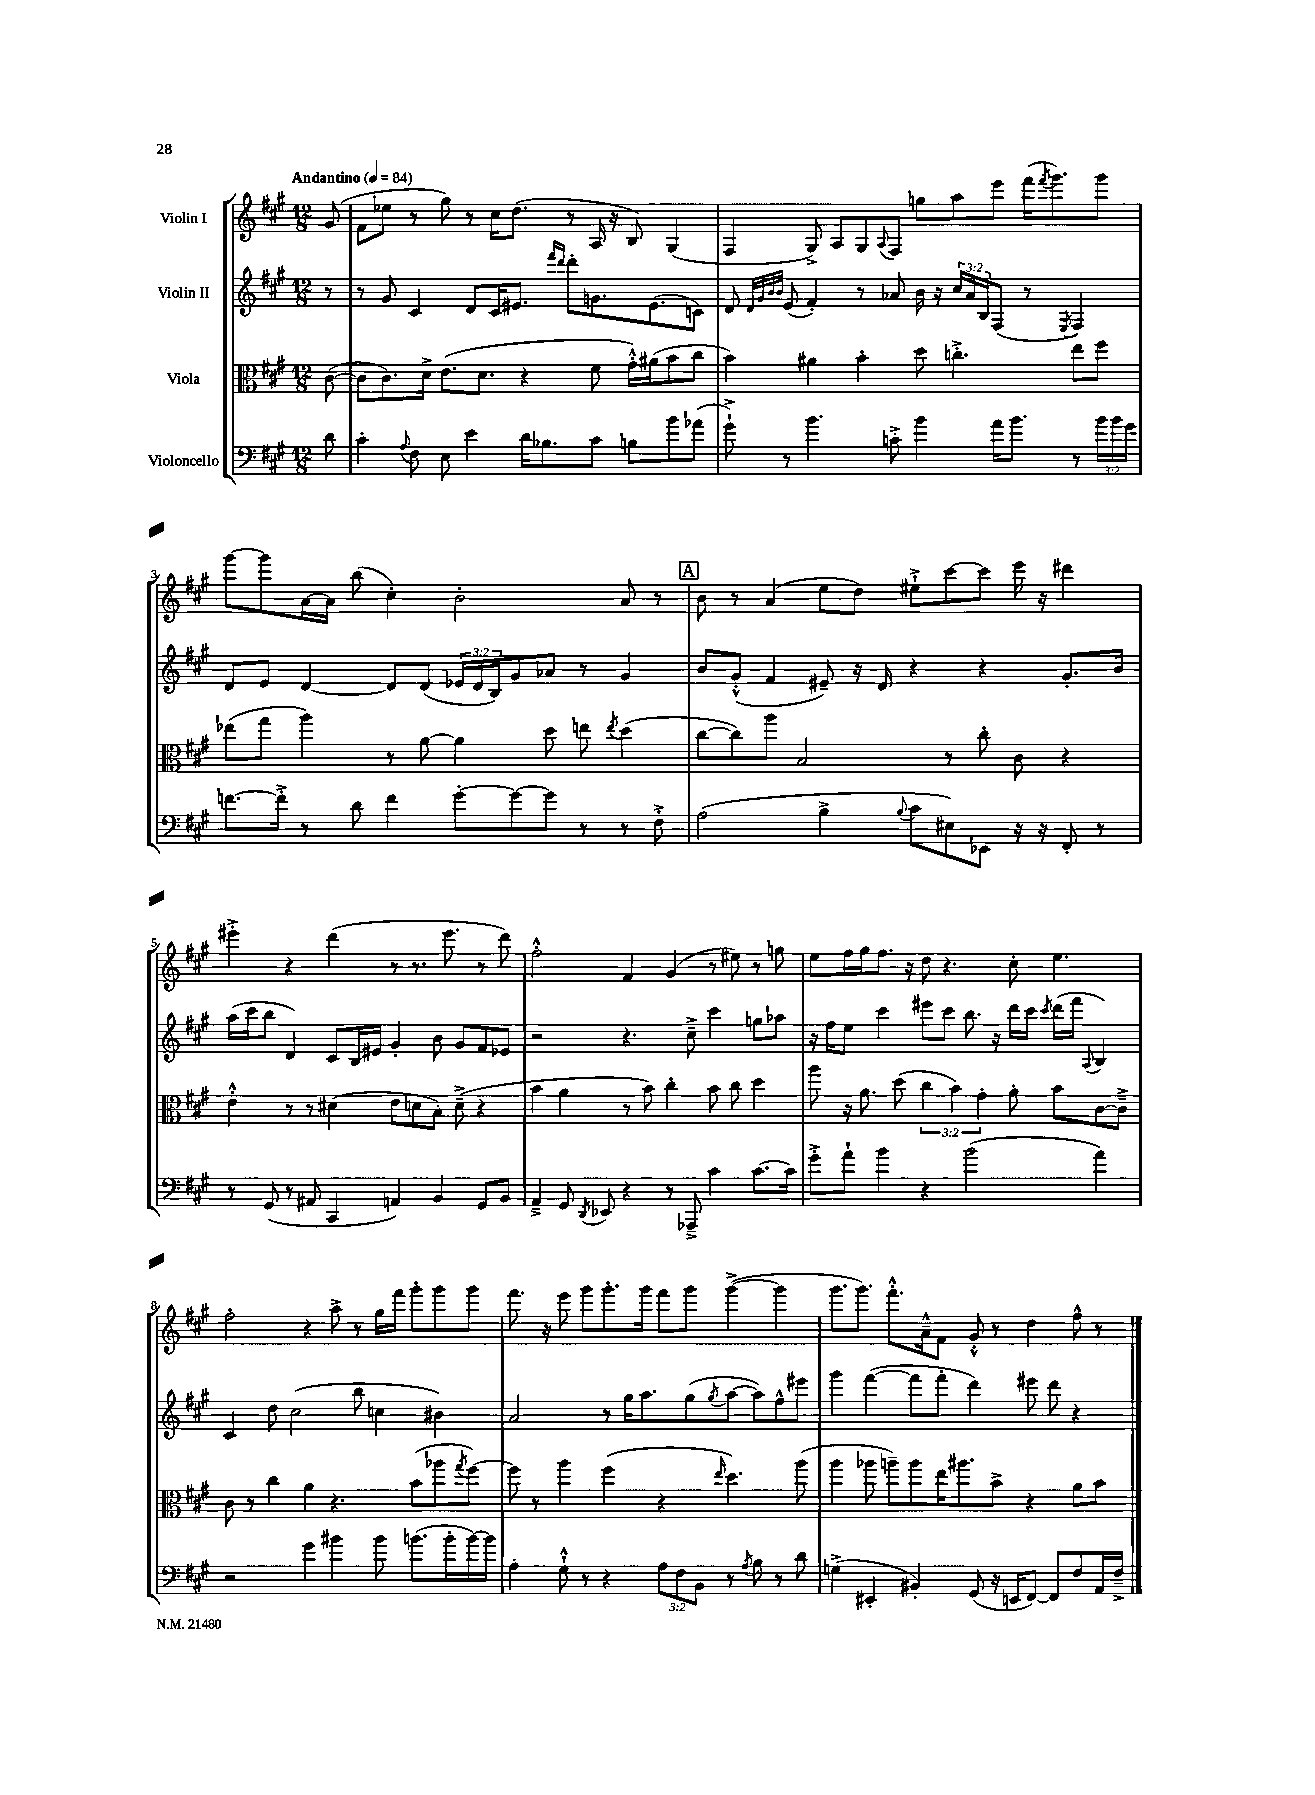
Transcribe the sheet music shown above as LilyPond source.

<<
\new StaffGroup <<
\new Staff = "s0" \with { instrumentName = "Violin I" } {
    \clef treble \key a \major \numericTimeSignature \time 12/8 \partial 8 \tempo "Andantino" 4 = 84
    gis'8( |
    fis'8 ees''8 r8 gis''8) r8 cis''16 d''8.( r8 a16 r16 b8) gis4( |
    fis4 gis8->) a8 gis8 \appoggiatura { a8 } fis8 g''8 a''8 e'''8 fis'''16( \acciaccatura { fis'''8 } gis'''8.) gis'''8 |
    gis'''8~ gis'''8 a'16~ a'16 b''8( cis''4-.) b'2-. a'8 r8 |
    \mark \markup { \box "A" } b'8 r8 a'4( e''8 d''8) eis''8-!-> cis'''8~ cis'''8 e'''16 r16 dis'''4 |
    eis'''4-.-> r4 d'''4( r8 r8. eis'''8. r8 d'''8) |
    fis''2-.-^ fis'4 gis'4( r8 eis''8) r8 g''8 |
    e''8 fis''16 gis''16 fis''8. r16 d''8 r4. cis''8-. e''4. |
    fis''2-. r4 a''8-> r8 gis''16 fis'''16 gis'''8-. gis'''8 gis'''8 |
    fis'''8. r16 e'''8 gis'''8 gis'''8.-. gis'''16 fis'''8 gis'''8 gis'''4~->( gis'''4 |
    gis'''8. gis'''8.) fis'''8.-.-^ a'16---^ fis'8 gis'8-.-^ r8 d''4 fis''8-^ r8 \bar "|." |
}
\new Staff = "s1" \with { instrumentName = "Violin II" } {
    \clef treble \key a \major \numericTimeSignature \time 12/8 \override Staff.TupletNumber.text = #tuplet-number::calc-fraction-text \partial 8
    r8 |
    r8 gis'8 cis'4 d'8 cis'16 eis'8. \grace { fis'''16 d'''16 } d'''8-. g'8. eis'8.( c'8) |
    d'8 \grace { d'32 gis'32 b'32 b'32 } e'8( fis'4-.) r8 aes'8 b'16 r16 \tuplet 3/2 { cis''16 aes'16 b16 } fis8( r8 \acciaccatura { e8 } fis4) |
    d'8 e'8 d'4~ d'8 d'8( \tuplet 3/2 { ees'16 d'16 b16) } gis'8 aes'8 r8 gis'4 |
    \mark \markup { \box "A" } b'8 gis'8-.-^( fis'4 eis'8--) r16 d'16 r4 r4 gis'8.-. b'16 |
    a''16( cis'''16 b''8 d'4) cis'8 b16 eis'16 gis'4-. b'8 gis'8 fis'8 ees'8 |
    r2 r4. cis''8---> cis'''4 g''8 aes''8 |
    r16 fis''16 e''8 cis'''4 eis'''8 cis'''8 b''8. r16 d'''16 cis'''16 \acciaccatura { cis'''8 } d'''16( fis'''16 \appoggiatura { a8 } b4) |
    cis'4 d''8 cis''2( b''8 c''4 bis'4) |
    a'2 r8 gis''16 a''8. gis''8( \acciaccatura { gis''8 } a''8~ a''8) fis''8-^ eis'''8 |
    gis'''4 fis'''4~( fis'''8 fis'''8-. d'''4) eis'''8 d'''8 r4 \bar "|." |
}
\new Staff = "s2" \with { instrumentName = "Viola" } {
    \clef alto \key a \major \numericTimeSignature \time 12/8 \override Staff.TupletNumber.text = #tuplet-number::calc-fraction-text \partial 8
    cis'8~( |
    cis'8 cis'8.) d'16-> e'8.( d'8. r4 fis'8 gis'16-.-^) ais'16( b'8 cis''8 |
    b'4) ais'4 b'4-. d''8 c''4.-.-> e''8 fis''8 |
    ees''8( gis''8 a''4) r8 a'8~ a'4 d''8 e''8 \acciaccatura { e''8 } d''4( |
    \mark \markup { \box "A" } cis''8~ cis''8) a''8 b2 r8 cis''8-. cis'8 r4 |
    e'4-.-^ r8 r8 dis'4( e'8 d'8 b8-.) d'8--->( r4 |
    b'4 a'4 r8 b'8) cis''4-. b'8 cis''8 d''4 |
    a''8 r16 a'8. d''8( \tuplet 3/2 { cis''4 b'4) gis'4-. } a'8-. b'8 cis'8~ cis'8---> |
    cis'8 r8 cis''4 a'4 r4. b'8( aes''8 \acciaccatura { gis''8 } fis''8~) |
    fis''8 r8 a''4 fis''4( r4 \grace { e''16 } d''4.) a''8( |
    a''4 aes''8 a''8--) a''8 e''16 ais''8. b'8-> r4 a'8 b'8 \bar "|." |
}
\new Staff = "s3" \with { instrumentName = "Violoncello" } {
    \clef bass \key a \major \numericTimeSignature \time 12/8 \override Staff.TupletNumber.text = #tuplet-number::calc-fraction-text \partial 8
    d'8 |
    cis'4-. \appoggiatura { a8 } fis8 e8 e'4 d'16 bes8. cis'8 b8 b'8 aes'8( |
    gis'8-!->) r8 b'4. c'8-.-> b'4 a'16 b'8. r8 \tuplet 3/2 { b'16 b'16 gis'16 } |
    f'8.~ f'16-.-> r8 d'8 f'4 gis'8~-. gis'8~ gis'8 r8 r8 fis8-.-> |
    \mark \markup { \box "A" } a2( b4-> \appoggiatura { b8 } cis'8 eis8) ees,8 r16 r16 fis,8-. r8 |
    r8 gis,8( r8 ais,8 cis,4 a,4) b,4 gis,8 b,8 |
    a,4---> gis,8 \acciaccatura { d,8 } ees,8 r4 r8 aes,,8---> cis'4 cis'8.~ cis'16 |
    gis'8-.-> a'8-! b'4 r4 b'2( a'4) |
    r2 gis'4 bis'4 bis'8 b'8.( b'16-. b'16~) b'16 |
    a4-. gis8-!-^ r8 r4 \tuplet 3/2 { a8 fis8 b,8 } r8 \acciaccatura { a8 } b8 r8 d'8 |
    g4->( eis,4-. bis,4-.) gis,8( r16 e,16 fis,8~) fis,8 fis8 a,16 fis16---> \bar "|." |
}
>>
>>
